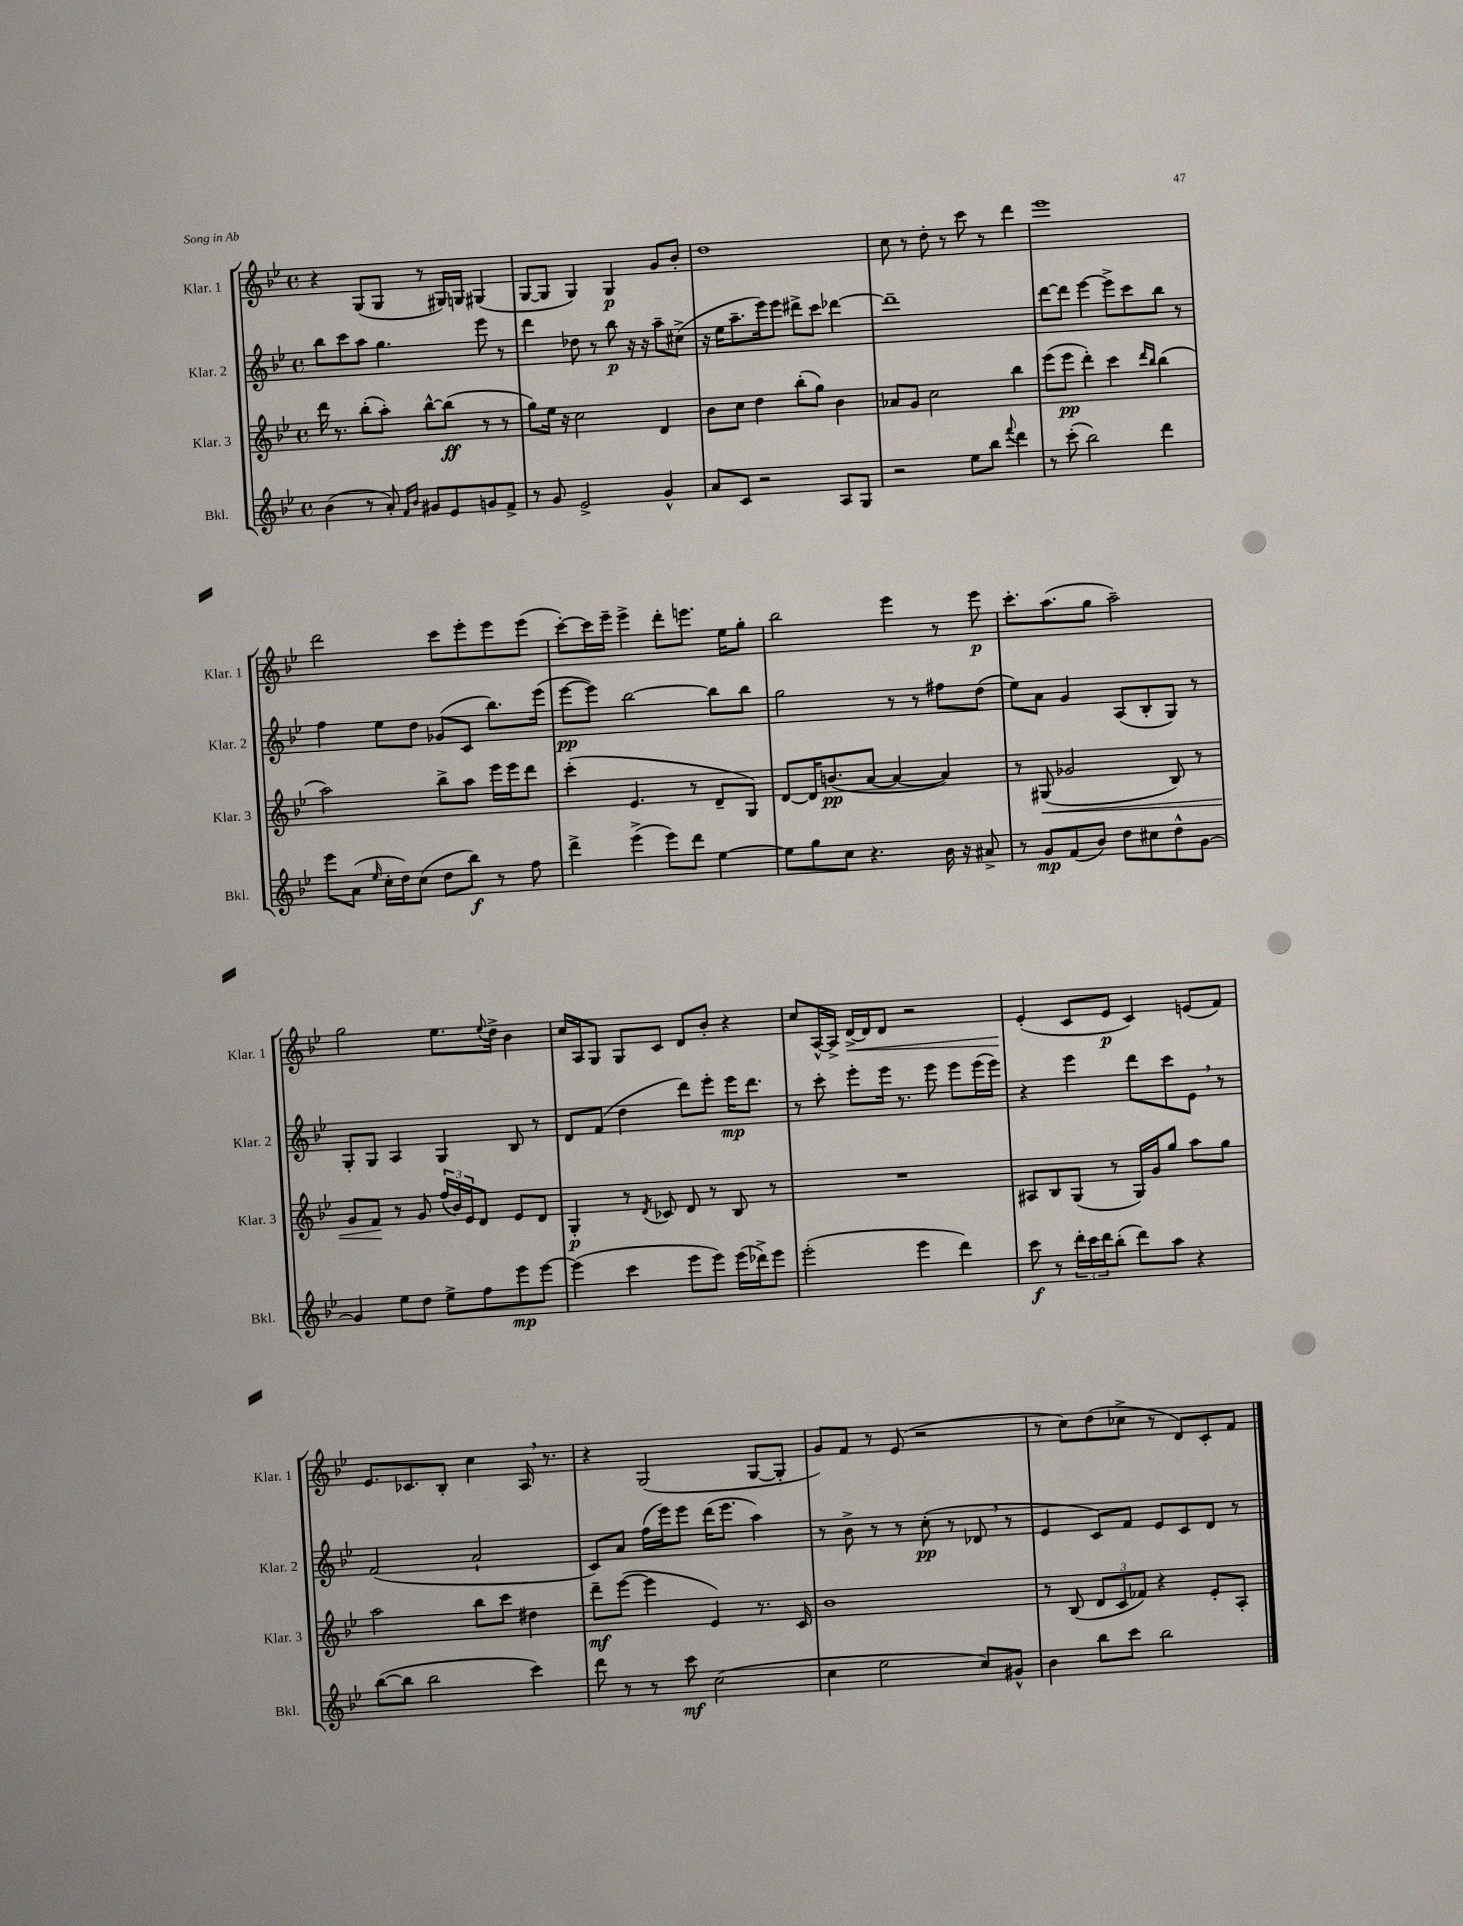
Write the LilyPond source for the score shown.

<<
\new StaffGroup <<
\new Staff = "s0" \with { instrumentName = "Klar. 1" shortInstrumentName = "Klar. 1" } {
    \clef treble \key bes \major \defaultTimeSignature \time 4/4
    r4 g8( g8 r8 gis16) g16 gis4( |
    g8~ g8 g4) g4\p g'8 bes'8-. |
    d''1 |
    c''8 r8 d''8-. r8 c'''8 r8 d'''4 |
    ees'''1 |
    d'''2 c'''8 ees'''8-. ees'''8 ees'''8( |
    c'''8~-.) c'''16 ees'''16-- ees'''4-> d'''8-. e'''8. ees''16 g''8-. |
    bes''2 ees'''4 r8 ees'''8\p |
    c'''8.-. a''8.( g''8 a''2--) |
    g''2 ees''8. \appoggiatura { ees''8 } d''16-> bes'4 |
    c''16 a16 g8 g8 c'8 d'8 bes'8-. r4 |
    c''8 a16~-^ a16-> d'16~->\< d'16 d'8 r2 |
    ees'4-.\!( c'8 ees'8\p c'4) e'8( f'8) |
    ees'8. ces'8. bes8-. c''4 a16 \breathe r8. |
    r4 g2( g8~ g8-. |
    g'8) f'8 r8 ees'8( r2 |
    r8 c''8) d''8( ces''8-> r8 d'8) c'8-. f'8 \bar "|." |
}
\new Staff = "s1" \with { instrumentName = "Klar. 2" shortInstrumentName = "Klar. 2" } {
    \clef treble \key bes \major \defaultTimeSignature \time 4/4
    bes''8 c'''8 a''8 g''4. ees'''8 r8 |
    d'''4 des''8 r8 bes''8\p r16 r16 a''8-- cis''8->( |
    r16 ees''16 a''8.-- ees'''16) ees'''8 dis'''8-> c'''8 des'''4~ |
    des'''1-- |
    d'''8~ d'''8 ees'''4~ ees'''8-> c'''8 bes''8 r8 |
    f''4 ees''8 d''8 ges'8( c'8 bes''8.) ees'''16( |
    ees'''8~\pp ees'''8) bes''2~ bes''8 bes''8 |
    g''2 r8 r8 fis''8 d''8( |
    ees''8) a'8 g'4 a8( bes8-. g8) r8 |
    g8-. g8 a4 g4 bes8 r8 |
    d'8 f'8( d''4 d'''8) ees'''8-. ees'''16\mp d'''8. |
    r8 c'''8-. ees'''8-. ees'''16 r8. ees'''8 ees'''8 ees'''16( ees'''16) |
    r4 ees'''4 d'''8 c'''8 ees'8 \breathe r8 |
    f'2( a'2-! |
    c'8) a'8 f''16( ees'''16) ees'''8 d'''16( ees'''8. a''4) |
    r8 bes'8-> r8 r8 c''8-.\pp( r8 des'8 \breathe r8 |
    ees'4 c'8) f'8 ees'8 c'8 d'8 r8 \bar "|." |
}
\new Staff = "s2" \with { instrumentName = "Klar. 3" shortInstrumentName = "Klar. 3" } {
    \clef treble \key bes \major \defaultTimeSignature \time 4/4
    d'''16 r8. bes''8-.( a''8-.) bes''8~-^ bes''8\ff( r8 r8 |
    g''8) ees''16 r16 c''2 d'4 |
    bes'8 c''8 d''4 bes''8-.( g''8) bes'4 |
    aes'8 g'8 c''2 bes''4 |
    ees'''8( ees'''8\pp d'''4-.) c'''4 \grace { d'''16 bes''16 } bes''4( |
    a''2) bes''8-> a''8 ees'''16 ees'''16 d'''8 |
    c'''4-.( ees'4. r8 d'8-- g8) |
    d'8~ d'16 b'8.\pp( a'8~ a'4~ a'4) |
    r8 gis8\<( ges'2 bes8) r8 |
    g'8 f'8\! r8 g'8 \tuplet 3/2 { f''16( bes'16) ees'16 } d'8 ees'8 d'8 |
    g4-.\p r8 \acciaccatura { d'8 } ces'8 d'8 r8 bes8 r8 |
    R1 |
    ais8 bes8 g8( r8 g16) g'16 g''8 a''8 g''8 |
    a''2 bes''8 c'''8 dis''4 |
    d'''8--\mf ees'''8~( ees'''4 ees'4) r8. c'16 |
    bes'1 |
    r8 bes8( \tuplet 3/2 { d'8 c'8 fes'8) } r4 ees'8-. a8-. \bar "|." |
}
\new Staff = "s3" \with { instrumentName = "Bkl." shortInstrumentName = "Bkl." } {
    \clef treble \key bes \major \defaultTimeSignature \time 4/4
    bes'4( r8 a'8-.) \grace { f'16 bes'16 } gis'8 ees'8 g'8 f'8-> |
    r8 g'8 ees'2-> g'4-^ |
    a'8 c'8 r2 a8 g8 |
    r2 ees''8 bes''8 \appoggiatura { f'''8 } d'''4 |
    r8 c'''8-.( bes''2) d'''4 |
    ees'''8 a'8( \grace { ees''16 } c''16-. d''16) c''8( d''8 bes''8\f) r8 f''8 |
    d'''4-> ees'''4->( ees'''8) d'''8 ees''4~ |
    ees''8 g''8 c''8 r4. bes'16 r16 ais'8-> |
    r8 g'8\mp f'8( bes'8) d''8 cis''8 d''8-^ g'8~ |
    g'4 ees''8 d''8 ees''8-> f''8 ees'''8\mp ees'''8~ |
    ees'''4( c'''4 ees'''8 ees'''8) ees'''16( des'''16->) ees'''8 |
    ees'''2-.( ees'''4 d'''4) |
    c'''8\f r8 \tuplet 3/2 { d'''16-. c'''16 d'''16 } bes''8-.( d'''8) a''8 r4 |
    bes''8~( bes''8 bes''2 c'''4) |
    d'''8 r8 r8 c'''8\mf c''2( |
    c''4 ees''2 c''8) gis'8-^ |
    bes'4 bes''8 c'''8 bes''2 \bar "|." |
}
>>
>>
\layout { \context { \Score \remove "Bar_number_engraver" } }
